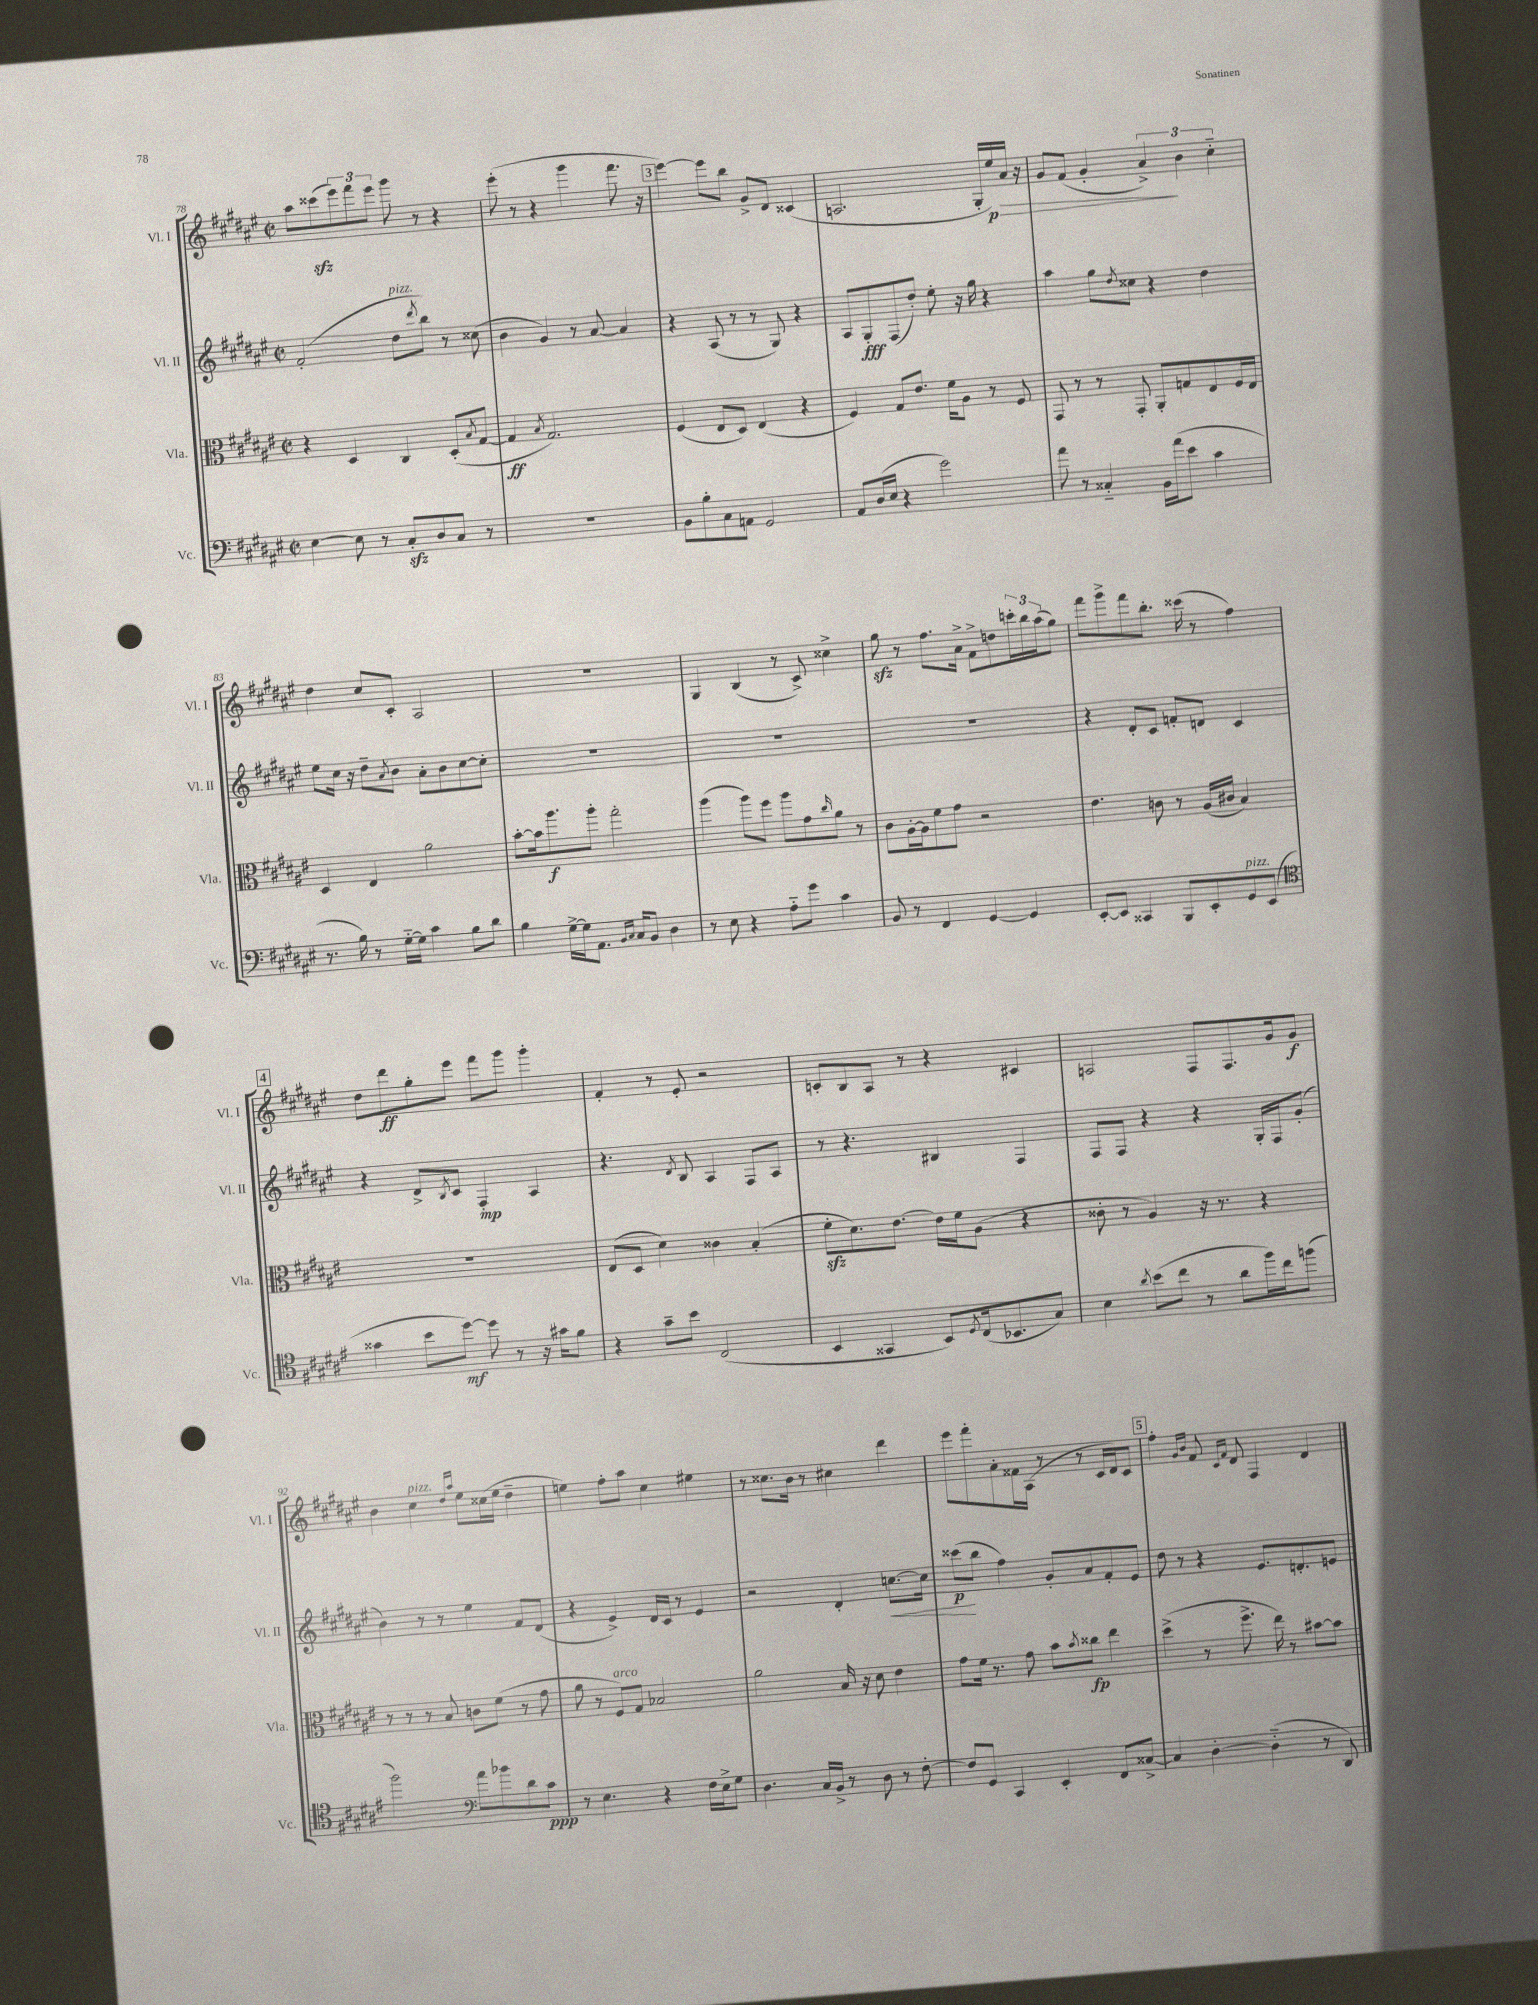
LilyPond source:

<<
\new StaffGroup <<
\new Staff = "s0" \with { instrumentName = "Vl. I" shortInstrumentName = "Vl. I" } {
    \clef treble \key fis \major \defaultTimeSignature \time 2/2
    ais''8 cisis'''8\sfz( \tuplet 3/2 { eis'''8) fis'''8 eis'''8 } gis'''8 r8 r4 |
    eis'''8-.( r8 r4 gis'''4 fis'''8. r16 |
    \mark \markup { \box "3" } eis'''4~) eis'''8 b''8 gis'8-> dis'8 cisis'4( |
    a2. gis16-. eis''16\p\>) ais'16 r16 |
    gis'8 fis'8( gis'4-. \tuplet 3/2 { ais'4->\!) b'4 cis''4-_ } |
    dis''4 cis''8 cis'8-. ais2 |
    R1 |
    gis4 b4( r8 cis'8->) cisis''4-> |
    gis''8\sfz r8 fis''8. ais'16-> fis'8-> d''8 \tuplet 3/2 { c'''16-. b''16 ais''16( } gis''8) |
    fis'''8 gis'''8-> fis'''8 b''8.-. cisis'''16( r8 fis''4) |
    \mark \markup { \box "4" } dis''8 dis'''8\ff gis''8-. eis'''8 fis'''8 gis'''8 gis'''4-. |
    fis'4-. r8 eis'8-. r2 |
    c'8-. b8 ais8 r8 r4 cis'4 |
    a2 fis8 fis8. gis'16 gis'8\f |
    b'4 cis''4^\markup { \italic "pizz." } \grace { dis''16 ais''16 } eis''8 cisis''16( eis''16 dis''4-- |
    e''4) fis''8-. ais''8 cis''4 eis''4 |
    r8 cisis''8. b'16 r8 cis''4 dis'''4 |
    eis'''8 fis'''8-. ais'8-. fisis'16 ais16( r8 r8 cis'16 dis'16) cis'8 |
    \mark \markup { \box "5" } fis''4-. \grace { gis'16 b'16 } fis'8 \grace { cis'16 fis'16 } dis'8 fis4 dis'4 \bar "|." |
}
\new Staff = "s1" \with { instrumentName = "Vl. II" shortInstrumentName = "Vl. II" } {
    \clef treble \key fis \major \defaultTimeSignature \time 2/2
    fis'2-.( dis''8^\markup { \italic "pizz." } \acciaccatura { dis'''8 } b''8) r8 cisis''8( |
    b'4 gis'4) r8 ais'8~ ais'4 |
    \mark \markup { \box "3" } r4 ais8( r8 r8 gis8) r4 |
    ais8 gis8-.\fff fis8( dis''8-.) eis''8-. r16 gis''16 r4 |
    ais''4 gis''8 \acciaccatura { dis''8 } cisis''8 r4 dis''4 |
    eis''8 cis''16 r16 dis''8-- \acciaccatura { ais'8 } b'8 ais'8-. b'8 cis''8~ cis''8-. |
    R1 |
    R1 |
    R1 |
    r4 dis'8-. cis'8 f'8-. d'8 cis'4 |
    \mark \markup { \box "4" } r4 dis'8-> \acciaccatura { b8 } cis'8 fis4-.\mp ais4 |
    r4. \acciaccatura { dis'8 } b8 ais4 fis8 ais8 |
    r8 r4. bis4 fis4 |
    fis8 fis8 r4 r4 gis16-. fis16 gis'8-.( |
    b'4) r8 r8 eis''4 fis'8 dis'8( |
    r4 eis'4->) dis'16 cis'16 r8 eis'4 |
    r2 dis'4-. c''8.~\< c''16 |
    cisis'''8\p\!( b''8 fis''4) gis'8-. ais'8 fis'8-. eis'8 |
    \mark \markup { \box "5" } dis''8 r8 r4 eis'8. d'8.-. e'8 \bar "|." |
}
\new Staff = "s2" \with { instrumentName = "Vla." shortInstrumentName = "Vla." } {
    \clef alto \key fis \major \defaultTimeSignature \time 2/2
    r4 dis4 cis4 dis8-.( \acciaccatura { b8 } gis8~ |
    gis4\ff \acciaccatura { b8 } gis2.) |
    \mark \markup { \box "3" } fis4( eis8 dis8) eis4( r4 |
    fis4) gis8 eis'8. fis'16 ais8 r8 fis8 |
    gis,8 r8 r8 gis,8-. ais,8-. g8 eis8 fis16 eis16 |
    dis4 eis4 ais'2 |
    b'8~-. b'16 ais''8.\f ais''8-. gis''2-. |
    ais''4( ais''8) fis''8 ais''8 gis'8 \grace { cis''16 } ais'8 r8 |
    cis'8 ais16~-. ais16 fis'8 gis'8 r2 |
    eis'4. c'8 r8 ais16( cis'16 b4) |
    \mark \markup { \box "4" } R1 |
    eis8( dis8 dis'4) cisis'4 b4-.( |
    fis'8-.\sfz dis'8.) eis'8.~ eis'16 fis'16 ais8( r4 |
    cisis'8-. r8 ais4) r16 r8. r4 |
    r8 r8 r8 b8 c'8 fis'8( r8 gis'8 |
    ais'8 r8 fis8^\markup { \italic "arco" }) gis8 bes2 |
    ais'2 b16 r16 dis'8 eis'4 |
    gis'8 fis'16 r8. gis'8 b'8 \acciaccatura { b'8 } cisis''8\fp eis''4 |
    \mark \markup { \box "5" } dis''4->( r8 fis''8.-> eis''16) r8 bis'8~ bis'8 \bar "|." |
}
\new Staff = "s3" \with { instrumentName = "Vc." shortInstrumentName = "Vc." } {
    \clef bass \key fis \major \defaultTimeSignature \time 2/2
    eis4~ eis8 r8 cis8-.\sfz dis8 cis8 r8 |
    R1 |
    \mark \markup { \box "3" } b,8 b8-. cis8 a,8 gis,2 |
    ais,8 dis16( eis16 r4 gis'2) |
    ais'8 r8 cisis4-_ b,16 ais'16( eis'8 cis'4 |
    r8. b16) r8 gis16~-_ gis16 cis'4 b8 dis'8 |
    b4 gis16~-> gis16 ais,8. \grace { b,16 cis16 } cis16 b,8 dis4 |
    r8 eis8 r4 ais8-_ gis'8 cis'4 |
    b,8 r8 fis,4 gis,4~ gis,4 |
    eis,8~-. eis,8 cisis,4 b,,8 eis,8-. gis,8^\markup { \italic "pizz." } eis,8( |
    \mark \markup { \box "4" } \clef tenor gisis'4 b'8 dis''8~\mf) dis''8 r8 r16 gis'16 fis'8 |
    r4 gis'8-- b'8 cis2( |
    b,4 gisis,4 b,8) \acciaccatura { dis8 } cis16( bes,8. gis8) |
    b4 \acciaccatura { ais'8 } b'8( cis''8 r8 ais'8 fis''16) cis''16 f''8( |
    fis''2) \clef bass ais'8 bes'8 dis'8 cis'8\ppp |
    r8 eis4. r4 fis16 eis16-> gis8 |
    dis4. cis16 b,16-> r8 dis8 r8 fis8~-. |
    fis8 gis,8 cis,4 eis,4-. fis,8 cisis8~-> |
    \mark \markup { \box "5" } cisis4 dis4~-. dis4-_( r8 dis,8) \bar "|." |
}
>>
>>
\layout { \context { \Score currentBarNumber = #78 } }
